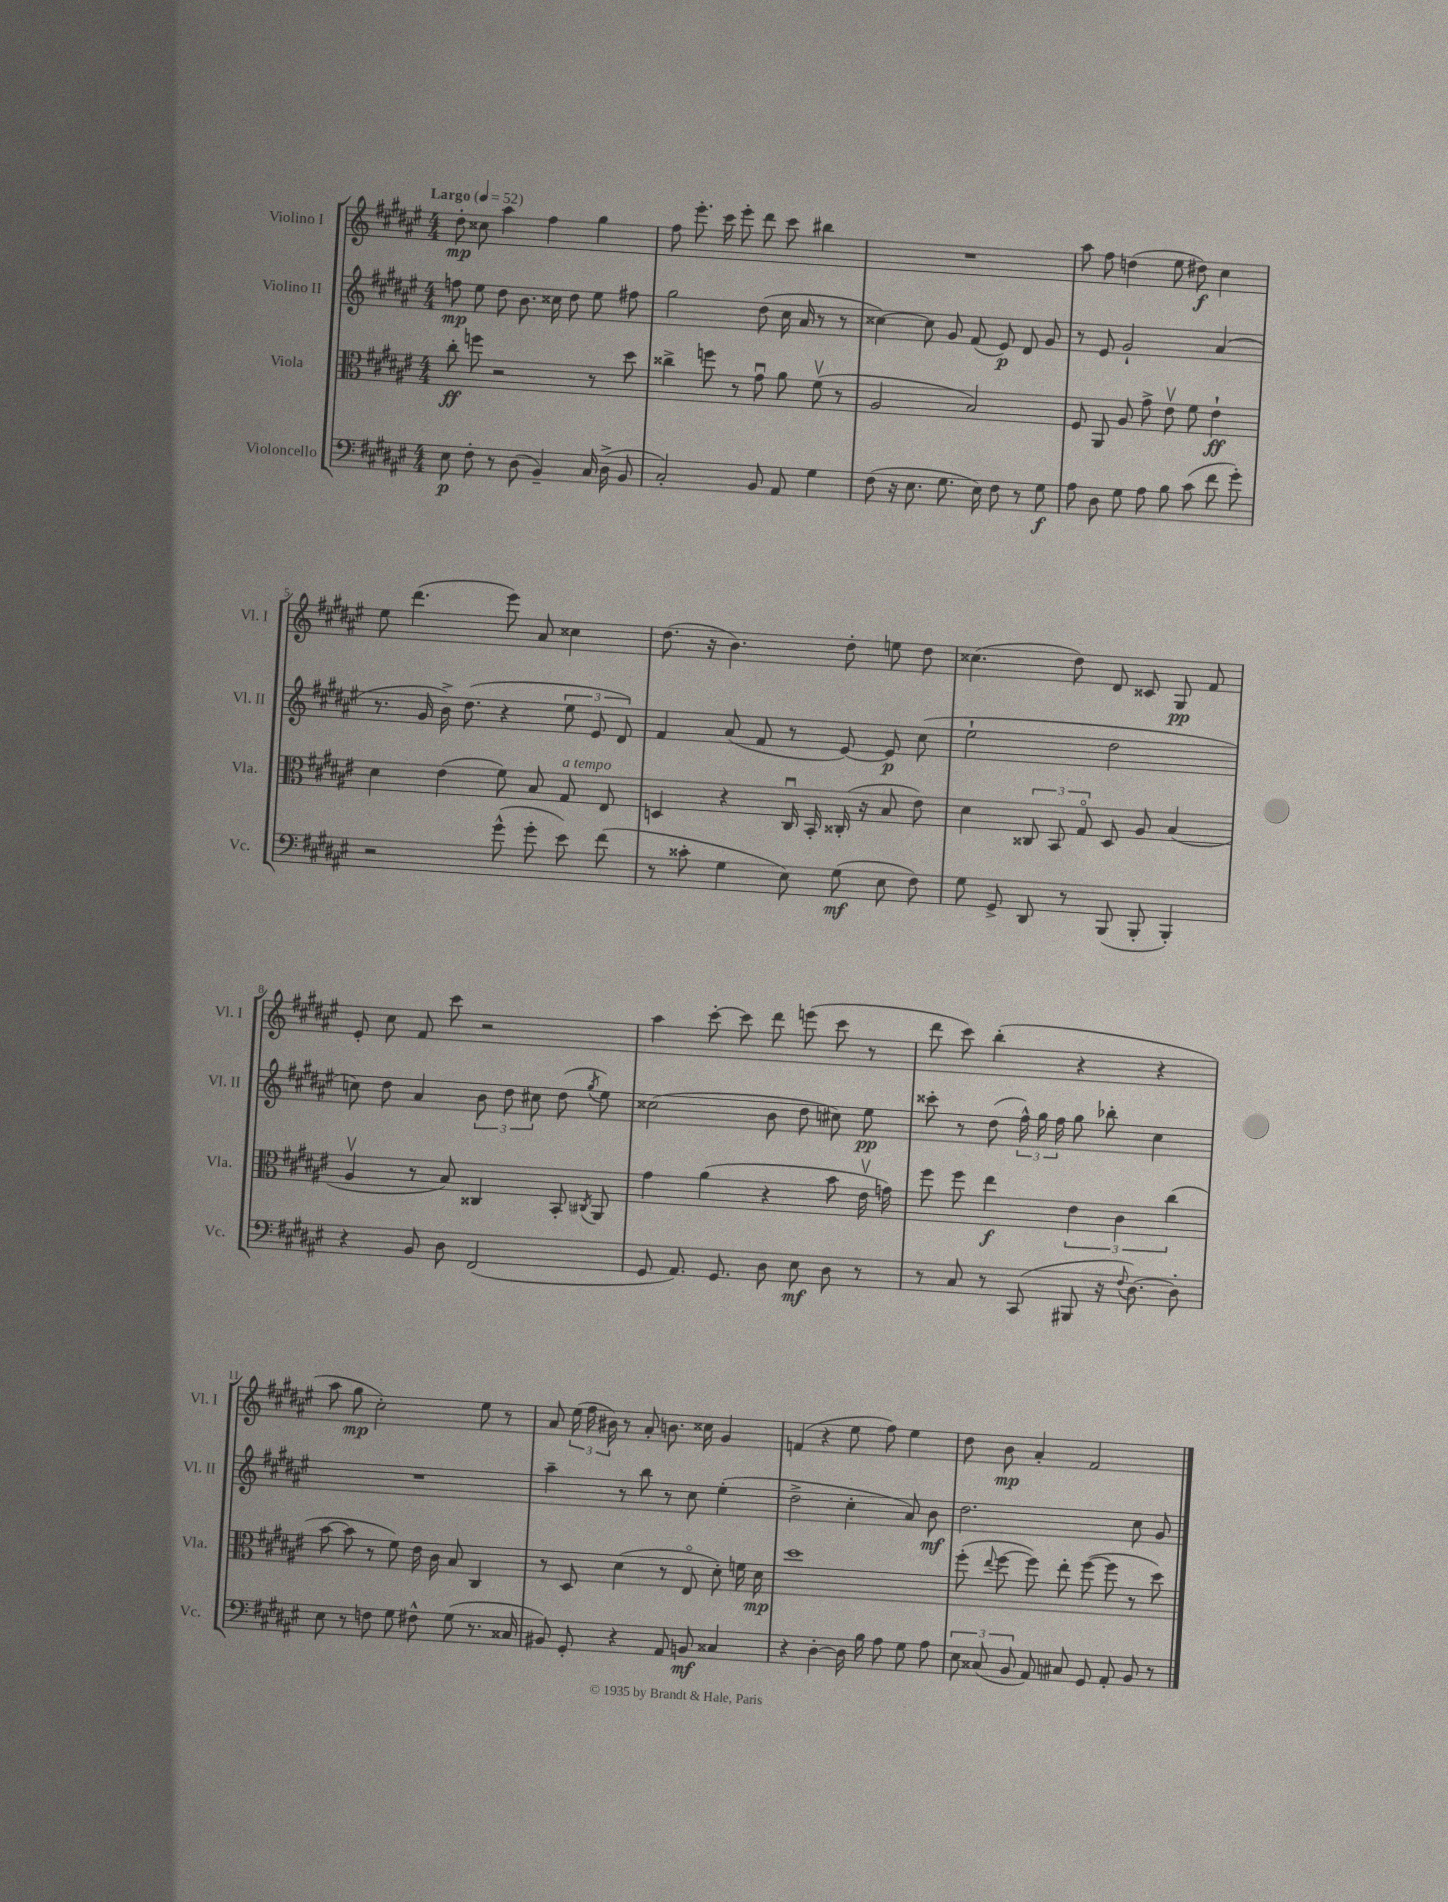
<<
\new StaffGroup <<
\new Staff = "s0" \with { instrumentName = "Violino I" shortInstrumentName = "Vl. I" } {
    \clef treble \key fis \major \numericTimeSignature \time 4/4 \tempo "Largo" 4 = 52
    \autoBeamOff dis''8-.\mp cisis''8 ais''4 fis''4 gis''4 |
    fis''8 eis'''8.-. cis'''16 eis'''8-. dis'''8 cis'''8 bis''4 |
    R1 |
    ais''8 fis''8 d''4( eis''8 dis''8\f) cis''4 |
    eis''8 dis'''4.( eis'''8) ais'8 cisis''4 |
    dis''8.( r16 b'4.) dis''8-. e''8 dis''8 |
    cisis''4.( dis''8) dis'8 cisis'8 gis8\pp fis'8 |
    eis'8-. cis''8 fis'8 cis'''8 r2 |
    ais''4 cis'''8~-. cis'''8 dis'''8 e'''8( cis'''8 r8 |
    dis'''8 cis'''8) b''4-.( r4 r4 |
    ais''8 gis''8\mp cis''2-.) eis''8 r8 |
    ais'8 \tuplet 3/2 { eis''16( fis''16 bis'16) } r8 ais'8-. b'8. cisis''16 gis'4 |
    f'4( r4 eis''8 fis''8) eis''4 |
    dis''8 b'8\mp ais'4-. fis'2 \bar "|." |
}
\new Staff = "s1" \with { instrumentName = "Violino II" shortInstrumentName = "Vl. II" } {
    \clef treble \key fis \major \numericTimeSignature \time 4/4
    \autoBeamOff f''8\mp eis''8 dis''8 b'8. cisis''16 dis''8 eis''8 fis''8 |
    gis''2 dis''8( cis''16 ais'16 r8 r8 |
    cisis''4~) cisis''8 gis'8 fis'8( eis'8\p) dis'8 gis'8 |
    r8 eis'8 gis'2-! ais'4( |
    r8. gis'16 b'16->) dis''8.( r4 \tuplet 3/2 { eis''8 eis'8 dis'8) } |
    fis'4 ais'8( fis'8 r8 eis'8~) eis'8\p cis''8( |
    eis''2-! dis''2 |
    c''8) dis''8 ais'4 \tuplet 3/2 { b'8 dis''8 cis''8 } dis''8( \acciaccatura { gis''8 } eis''8) |
    cisis''2( b'8 dis''8 cis''8) eis''8\pp |
    cisis'''8-. r8 dis''8( \tuplet 3/2 { fis''16-^) gis''16 fis''16 } gis''8 bes''8-. cis''4 |
    R1 |
    ais''4-- r8 b''8 r8 cis''8 eis''4-.( |
    dis''2-> cis''4-. ais'8) b'8\mf |
    dis''2. cis''8 gis'8 \bar "|." |
}
\new Staff = "s2" \with { instrumentName = "Viola" shortInstrumentName = "Vla." } {
    \clef alto \key fis \major \numericTimeSignature \time 4/4
    \autoBeamOff cis''8-.\ff f''8 r2 r8 dis''8 |
    cisis''4-> f''8 r8 gis'8\downbow ais'8 fis'8\upbow( r8 |
    ais2 b2) |
    fis8 ais,8 ais8 gis'8-> eis'8\upbow fis'8 eis'4-!\ff |
    dis'4 eis'4( fis'8) b8 gis8^\markup { \italic "a tempo" } eis8 |
    d4 r4 cis16\downbow b,16-. cisis16-.( r16 b8 eis'8) |
    dis'4 \tuplet 3/2 { cisis8 b,8 gis8\flageolet } dis8 ais8 b4( |
    ais4\upbow r8 b8) cisis4 b,8-. \acciaccatura { cis8 } ais,8 |
    gis'4 ais'4( r4 b'8 eis'16\upbow g'16) |
    fis''8 fis''8 eis''4\f \tuplet 3/2 { eis'4 cis'4 cis''4( } |
    b'8~ b'8 r8 fis'8) eis'16 cis'16 b8 cis4 |
    r8 dis8 dis'4( r8 eis8\flageolet dis'8-.) f'16 dis'16\mp |
    dis''1 |
    fis''8-.( \appoggiatura { eis''8 } fis''8~ fis''8) eis''8-. fis''8~( fis''8 r8 dis''8) \bar "|." |
}
\new Staff = "s3" \with { instrumentName = "Violoncello" shortInstrumentName = "Vc." } {
    \clef bass \key fis \major \numericTimeSignature \time 4/4
    \autoBeamOff eis8\p fis8-. r8 dis8( b,4--) cis16 dis16->( b,8 |
    cis2-.) b,8 ais,8 gis4 |
    fis8( r16 eis8. gis8. eis16) fis8 r8 gis8\f |
    ais8 dis8 gis8 ais8 b8 cis'8( fis'8 gis'8-.) |
    r2 gis'8-^( gis'8-. eis'8) fis'8( |
    r8 cisis'8-. gis4 eis8) gis8\mf( eis8 fis8) |
    gis8 gis,8-> dis,8 r8 b,,8( b,,8-. b,,4-.) |
    r4 b,8 dis8 fis,2( |
    gis,8 ais,8.) gis,8. dis8 eis8\mf dis8 r8 |
    r8 cis8 r8 cis,8( bis,,8 r16 \appoggiatura { fis8 } dis8.~) dis8-. |
    eis8 r8 f8 gis8 fis8-^ gis8( r8. cisis16 |
    bis,8) gis,8-. r4 ais,8 b,8\mf cisis4 |
    r4 dis4~-. dis16 b16 ais8 gis8 ais8 |
    \tuplet 3/2 { eis8 cisis8( b,8 } ais,8) cis8 gis,8 ais,8-. b,8 r8 \bar "|." |
}
>>
>>
